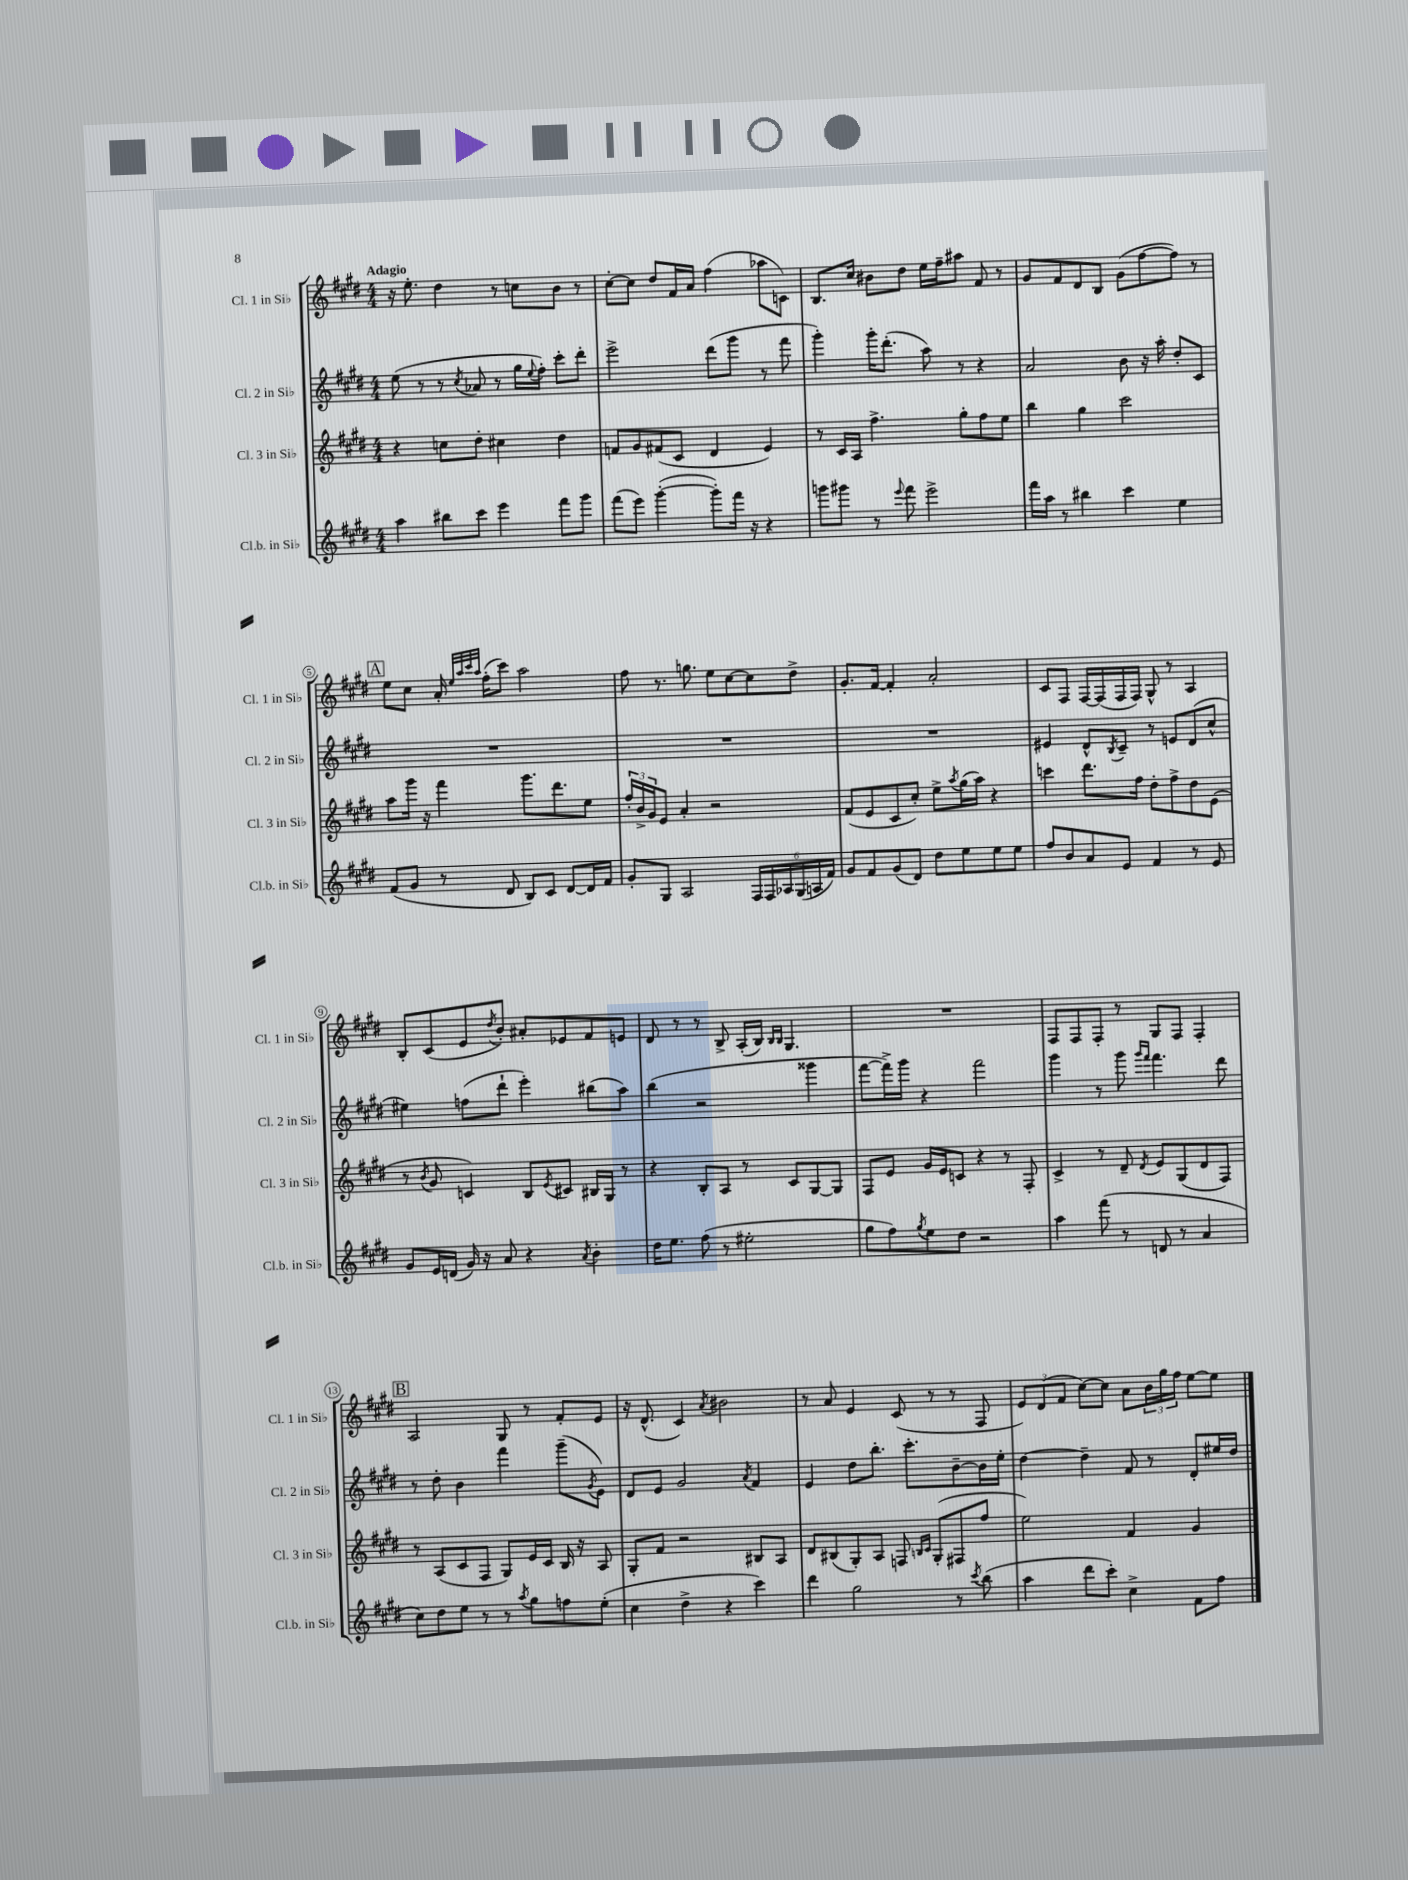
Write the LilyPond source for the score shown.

<<
\new StaffGroup <<
\new Staff = "s0" \with { instrumentName = "Cl. 1 in Sib" shortInstrumentName = "Cl. 1 in Sib" } {
    \clef treble \key e \major \numericTimeSignature \time 4/4 \tempo "Adagio"
    r16 e''8.-. dis''4 r8 c''8 b'8 r8 |
    cis''8~-. cis''8 dis''8 fis'16 a'16 fis''4( aes''8 c'8) |
    b8. cis''16 bis'8 dis''8 e''16 fis''16-- ais''8 fis'8 r8 |
    gis'8 fis'8 dis'8 b8 gis'8( fis''8~ fis''8) r8 |
    \mark \markup { \box "A" } e''8 cis''8 a'16-. \grace { e''32 a''32 cis'''32 a''32 } fis''16-.( cis'''8) a''2 |
    fis''8 r8. g''8. e''8 cis''8~ cis''8 dis''8-> |
    gis'8.-. fis'16~ fis'4-. a'2-. |
    cis'8 fis8 fis16~ fis16( fis16 fis16) gis8-^ r8 a4 |
    b8-. cis'8( e'8 \acciaccatura { dis''8 } b'8-.) ais'8-. ees'8 fis'8 e'8 |
    dis'8 r8 r8 b8-> a16-.( b16) \grace { b16 b16 } gis4. |
    R1 |
    fis8 fis8 fis8-. r8 gis8 fis8 fis4-. |
    \mark \markup { \box "B" } a2 gis8 r8 fis'8-. e'8 |
    r16 dis'8.-^( cis'4) \acciaccatura { a'8 } bis'2 |
    r8 a'8 e'4 cis'8( r8 r8 fis8 |
    \tuplet 3/2 { e'8) dis'8( fis'8 } cis''8~) cis''8 a'8 \tuplet 3/2 { b'16 gis''16 fis''16 } e''8~ e''8 \bar "|." |
}
\new Staff = "s1" \with { instrumentName = "Cl. 2 in Sib" shortInstrumentName = "Cl. 2 in Sib" } {
    \clef treble \key e \major \numericTimeSignature \time 4/4
    e''8( r8 r8 \acciaccatura { cis''8 } aes'8 r8 gis''16 \appoggiatura { e''8 } fis''16-.) cis'''8-. dis'''8-. |
    e'''2-> dis'''8( gis'''8 r8 fis'''8 |
    gis'''4-.) gis'''16-. dis'''8.-.( a''8) r8 r4 |
    a'2 b'8 r16 a''16-. dis''8-. cis'8 |
    \mark \markup { \box "A" } R1 |
    R1 |
    R1 |
    eis'4 dis'8-^ \acciaccatura { b8 } cis'8-- r8 e'8 dis'8( cis''8-^ |
    eis''4) f''8( dis'''8-! e'''4-.) bis''8( a''8) |
    b''4( r2 gisis'''4 |
    fis'''8~ fis'''16->) gis'''16 r4 fis'''2 |
    gis'''4 r8 gis'''8 \grace { gis'''16 fis'''16 } fis'''4. dis'''8 |
    \mark \markup { \box "B" } r8 dis''8-. b'4 fis'''4 gis'''8--( \acciaccatura { gis'8 } e'8) |
    dis'8 e'8 gis'2 \acciaccatura { a'8 } fis'4 |
    e'4 dis''8 b''8.-. cis'''8.-. b'8~-- b'16 e''16-. |
    dis''4~ dis''4-- fis'8 r8 dis'8-. eis''16 dis''16 \bar "|." |
}
\new Staff = "s2" \with { instrumentName = "Cl. 3 in Sib" shortInstrumentName = "Cl. 3 in Sib" } {
    \clef treble \key e \major \numericTimeSignature \time 4/4
    r4 c''8 dis''8-. cis''4 dis''4 |
    f'8 gis'8 fis'8( cis'8 dis'4 e'4) |
    r8 cis'16 a16 fis''4.-> gis''8-. fis''8 e''8 |
    b''4 gis''4 cis'''2 |
    \mark \markup { \box "A" } a''8 gis'''16 r16 fis'''4 gis'''8. dis'''8. e''8 |
    \tuplet 3/2 { fis''16-. b'16-> gis'16 } e'8 a'4-. r2 |
    fis'8( e'8 cis'8 cis''8-.) e''8-> \acciaccatura { a''8 } gis''16( a''16) r4 |
    c'''4 dis'''8. fis''16 dis''8-. fis''8-> dis''8 e'8( |
    r8 \acciaccatura { b'8 } gis'8 c'4) b8 \acciaccatura { e'8 } cis'8 bis16 gis16 r8 |
    r4 b8-. a8 r8 cis'8 gis8~ gis8 |
    fis8 e'8 gis'16 e'16 c'8 r4 r8 fis8-. |
    cis'4-> r8 dis'8-- \acciaccatura { dis'8 } e'8 gis8( dis'8 fis8) |
    \mark \markup { \box "B" } r8 a8( cis'8 fis8 gis8) e'16 cis'16 b16 r16 a8 |
    gis8-. fis'8 r2 bis8 a8 |
    dis'8 bis8( gis8-.) a8 f8 \grace { b16 cis'16 } gis8-.( fis8 fis''8 |
    e''2) fis'4 gis'4 \bar "|." |
}
\new Staff = "s3" \with { instrumentName = "Cl.b. in Sib" shortInstrumentName = "Cl.b. in Sib" } {
    \clef treble \key e \major \numericTimeSignature \time 4/4
    a''4 bis''8 cis'''8 e'''4 fis'''8 gis'''8 |
    fis'''8( e'''8) gis'''4~-.( gis'''8-.) fis'''16 r16 r4 |
    g'''8 gis'''8 r8 \appoggiatura { e'''8 } fis'''8 e'''2-> |
    fis'''16 a''16 r8 bis''4 cis'''4 e''4 |
    \mark \markup { \box "A" } fis'8( gis'8 r8 dis'8 b8) cis'8 dis'8~ dis'16 fis'16 |
    gis'8-. gis8 a2 \tuplet 6/4 { fis16 fis16 aes16 gis16( a16 fis'16) } |
    gis'8 fis'8 gis'8( dis'8) dis''8 e''8 e''8 e''8 |
    fis''8 b'8 a'8 e'8 fis'4 r8 e'8 |
    gis'8 e'16 d'16( gis'16) r16 a'8 r4 \acciaccatura { a'8 } b'4-. |
    dis''16 e''8. fis''8( r8 eis''2-. |
    gis''8 fis''8) \acciaccatura { gis''8 } e''8 dis''8 r2 |
    a''4 fis'''8( r8 d'8 r8 a'4 |
    \mark \markup { \box "B" } cis''8) dis''8 e''8 r8 r8 \acciaccatura { a''8 } gis''8 f''8 e''8-.( |
    cis''4 dis''4-> r4 cis'''4) |
    dis'''4 gis''2 r8 \acciaccatura { cis'''8 } b''8( |
    a''4 dis'''8 cis'''8-.) cis''4-> fis'8 fis''8 \bar "|." |
}
>>
>>
\layout { \context { \Score \override BarNumber.stencil = #(make-stencil-circler 0.1 0.3 ly:text-interface::print) } }
